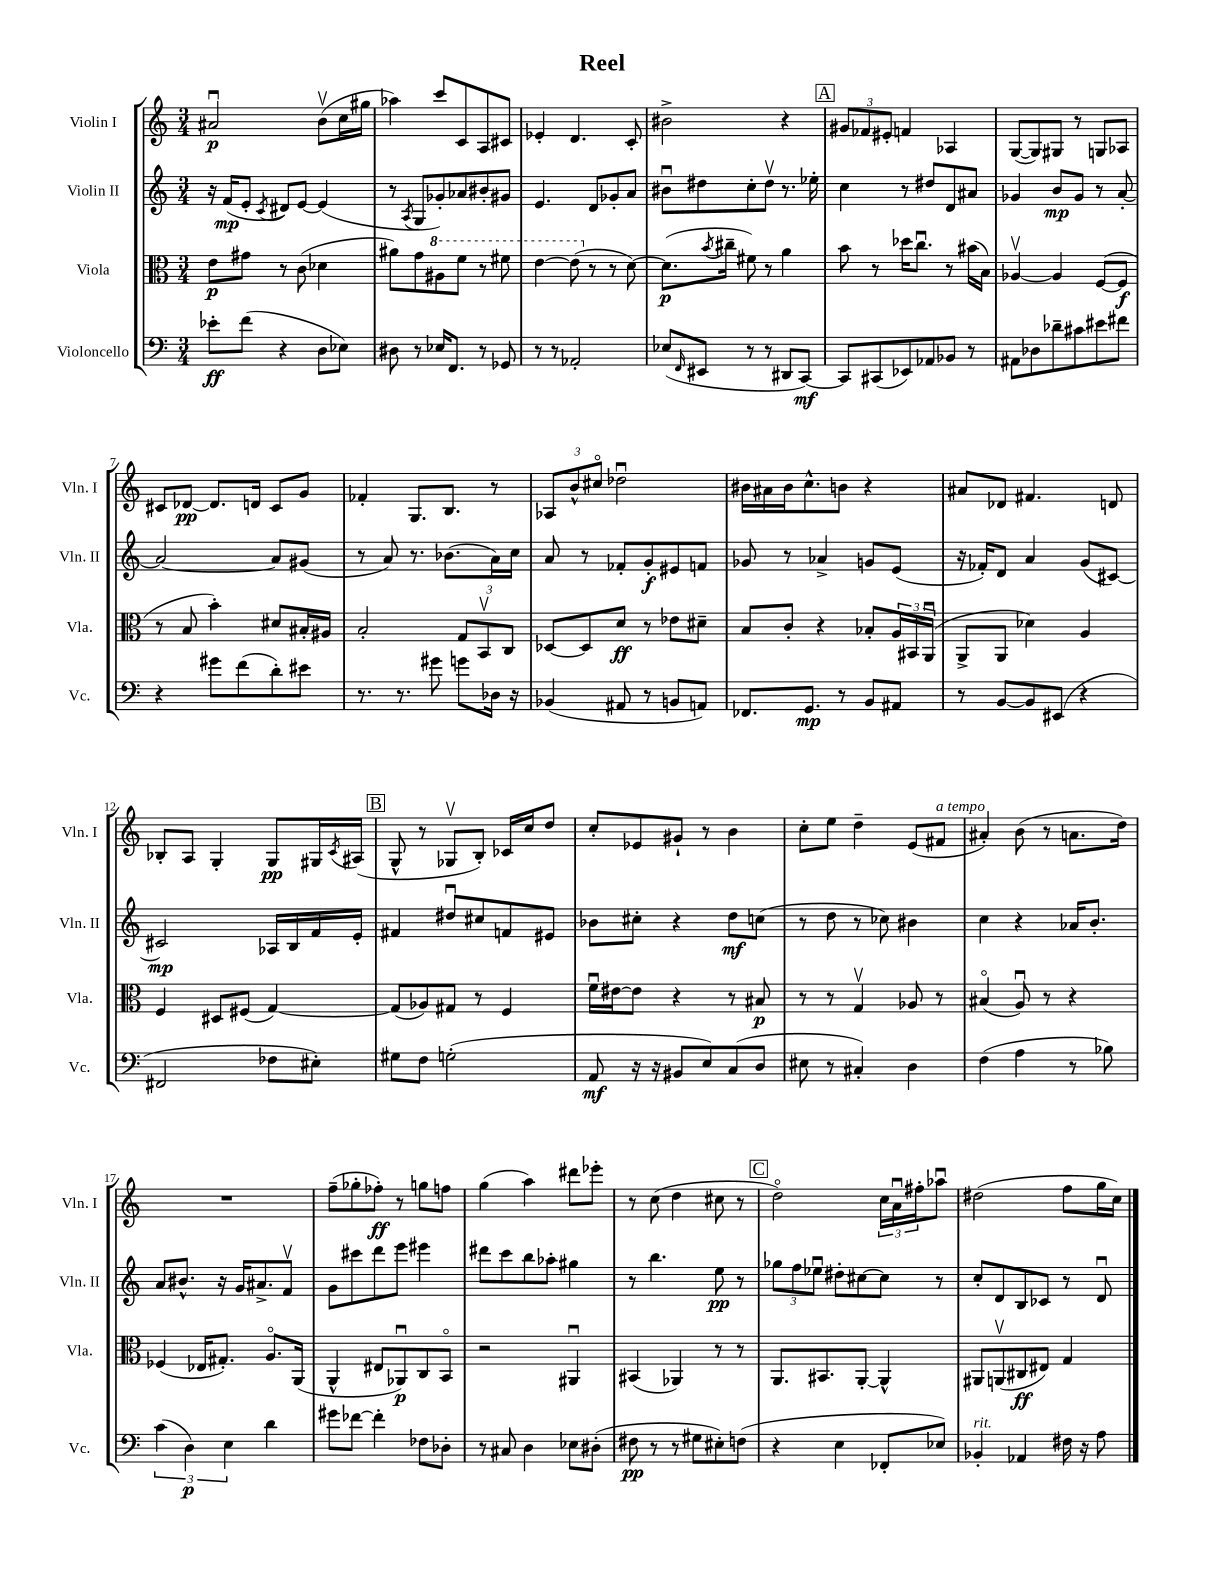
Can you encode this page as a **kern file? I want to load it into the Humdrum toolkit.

**kern	**dynam	**kern	**dynam	**kern	**dynam	**kern	**dynam
*part4	*part4	*part3	*part3	*part2	*part2	*part1	*part1
*staff4	*staff4	*staff3	*staff3	*staff2	*staff2	*staff1	*staff1
*I"Violoncello	*	*I"Viola	*	*I"Violin II	*	*I"Violin I	*
*I'Vc.	*	*I'Vla.	*	*I'Vln. II	*	*I'Vln. I	*
*clefF4	*	*clefC3	*	*clefG2	*	*clefG2	*
*k[]	*	*k[]	*	*k[]	*	*k[]	*
*M3/4	*	*M3/4	*	*M3/4	*	*M3/4	*
=1	=1	=1	=1	=1	=1	=1	=1
8e-X'\L	ff	8e\L	p	16r	.	2a#Xu/	p
.	.	.	.	(16f/KL	mp	.	.
(8f\J	.	8g#X\J	.	8e'/J	.	.	.
.	.	.	.	8qc/	.	.	.
4r	.	8r	.	8d#X/L)	.	.	.
.	.	(8c\	.	[8e/J	.	.	.
8D\L	.	4d-X\	.	(4e/]	.	(8bv\L	.
8E-X\J)	.	.	.	.	.	16cc\L	.
.	.	.	.	.	.	16gg#X\JJ	.
=2	=2	=2	=2	=2	=2	=2	=2
8D#X\	.	8a#X\L)	.	8r	.	4aa-X\)	.
.	.	.	.	8qA/	.	.	.
8r	.	8g\	.	8G/L	.	.	.
*	*	*8va	*	*	*	*	*
16E-X/KL	.	8a#X\	.	8g-X'/)	.	8ccc/L	.
8.FF/J	.	.	.	.	.	.	.
.	.	8ff\J	.	8a-X/	.	8c/	.
8r	.	8r	.	8b#X'/	.	8A/	.
8GG-X/	.	8ff#X\	.	8g#X/J	.	8c#X/J	.
=3	=3	=3	=3	=3	=3	=3	=3
8r	.	[4ee\	.	4.e/	.	4e-X'/	.
8r	.	.	.	.	.	.	.
2AA-X'/	.	(8ee\]	.	.	.	4.d/	.
*	*	*X8va	*	*	*	*	*
.	.	8r	.	8d/L	.	.	.
.	.	8r	.	8g-X'/	.	.	.
.	.	[8d\)	.	8a/J	.	8c'/	.
=4	=4	=4	=4	=4	=4	=4	=4
(8E-X/L	.	(8.d\L]	p	8b#Xu\L	.	2b#X^\	.
16qqFF/	.	.	.	.	.	.	.
8EE#X/J	.	.	.	8dd#X\	.	.	.
.	.	8qb/	.	.	.	.	.
.	.	16cc#X~\Jk	.	.	.	.	.
8r	.	8f#X\)	.	8cc'\	.	.	.
8r	.	8r	.	8dd#v\J	.	.	.
8DD#X/L	.	4a\	.	8.r	.	4r	.
[8CC/J)	mf	.	.	.	.	.	.
.	.	.	.	16ee-X'\	.	.	.
!!LO:REH:place=s1:t=A
=5	=5	=5	=5	=5	=5	=5	=5
8CC/L]	.	8b\	.	4cc\	.	12g#X/L	.
.	.	.	.	.	.	12f-X/	.
(8CC#X/	.	8r	.	.	.	.	.
.	.	.	.	.	.	12e#X'/J	.
8EE-X/)	.	16dd-X\KL	.	8r	.	4fn/	.
.	.	8.ccu\J	.	.	.	.	.
8AA-X/	.	.	.	8dd#X/L	.	.	.
8BB-X/J	.	8r	.	8d/	.	4A-X/	.
8r	.	(16b#X\LL	.	8a#X/J	.	.	.
.	.	16B\JJ)	.	.	.	.	.
=6	=6	=6	=6	=6	=6	=6	=6
8AA#X\L	.	[4A-Xv/	.	4g-X/	.	([8G/L	.
8D-X\	.	.	.	.	.	8G/])	.
8d-X~\	.	4A-/]	.	8b/L	mp	8G#X/J	.
8c#X\	.	.	.	8g-/J	.	8r	.
8e#X\	.	([8F/L	.	8r	.	8Gn/L	.
8f#X\J	.	8F/J]	f	[8a'/	.	8A-X/J	.
!!LO:LB:g=z
=7	=7	=7	=7	=7	=7	=7	=7
4r	.	8r	.	2a/_	.	8c#X/L	.
.	.	8B/	.	.	.	[8d-X/J	pp
8g#X\L	.	4b'\)	.	.	.	8.d-/L]	.
(8f\	.	.	.	.	.	.	.
.	.	.	.	.	.	16dn/Jk	.
8d'\)	.	8d#X/L	.	8a/L]	.	8c#/L	.
8e#X\J	.	16B#X'/L	.	(8g#X/J	.	8g/J	.
.	.	16A#X/JJ	.	.	.	.	.
=8	=8	=8	=8	=8	=8	=8	=8
8.r	.	2B'/	.	8r	.	4f-X'/	.
.	.	.	.	8a/)	.	.	.
8.r	.	.	.	.	.	.	.
.	.	.	.	8.r	.	8.G/L	.
8g#X\	.	.	.	.	.	.	.
.	.	.	.	(8.b-X\L	.	8.B/J	.
8gn\L	.	12G/L	.	.	.	.	.
.	.	12BBv/	.	.	.	.	.
16D-X\Jk	.	.	.	16a\L)	.	8r	.
.	.	12C/J	.	.	.	.	.
16r	.	.	.	16cc\JJ	.	.	.
=9	=9	=9	=9	=9	=9	=9	=9
(4BB-X/	.	[8D-X/L	.	8a/	.	12A-X/L	.
.	.	.	.	.	.	12b^^/	.
.	.	8D-/]	.	8r	.	.	.
.	.	.	.	.	.	12cc#X/J	.
8AA#X/	.	8d/J	ff	8f-X'/L	.	2dd-Xu\	.
8r	.	8r	.	8g'/	f	.	.
8BBn/L	.	8e-X\L	.	8e#X/	.	.	.
8AAn/J)	.	8d#X~\J	.	8fn/J	.	.	.
=10	=10	=10	=10	=10	=10	=10	=10
8.FF-X/L	.	8B/L	.	8g-X/	.	16b#X\LL	.
.	.	.	.	.	.	16a#X\	.
.	.	8c'/J	.	8r	.	16b#\J	.
8.GG/J	mp	.	.	.	.	8.cc^^\	.
.	.	4r	.	4a-X^/	.	.	.
8r	.	.	.	.	.	8bn\J	.
8BB/L	.	8B-X'/L	.	8gn/L	.	4r	.
8AA#X/J	.	24A/L	.	(8e/J	.	.	.
.	.	24BB#X/	.	.	.	.	.
.	.	(24AAu/JJ	.	.	.	.	.
=11	=11	=11	=11	=11	=11	=11	=11
8r	.	8AA^/L	.	16r	.	8a#X/L	.
.	.	.	.	16f-X'/KL)	.	.	.
[8BB/L	.	8AA/J	.	8d/J	.	8d-X/J	.
8BB/]	.	4d-X\)	.	4a/	.	4.f#X/	.
(8EE#X/J	.	.	.	.	.	.	.
4r	.	4A/	.	(8g/L	.	.	.
.	.	.	.	[8c#X/J)	.	8dn/	.
!!LO:LB:g=z
=12	=12	=12	=12	=12	=12	=12	=12
2FF#X/	.	4F/	.	2c#X/]	mp	8B-X'/L	.
.	.	.	.	.	.	8A/J	.
.	.	8D#X/L	.	.	.	4G'/	.
.	.	(8F#X/J	.	.	.	.	.
8F-X\L	.	[4G/)	.	16A-X/LL	.	8G/L	pp
.	.	.	.	16B/	.	.	.
8E#X'\J)	.	.	.	16f/	.	16G#X/L	.
.	.	.	.	.	.	8qc/	.
.	.	.	.	16e'/JJ	.	(16A#X/JJ	.
!!LO:REH:place=s1:t=B
=13	=13	=13	=13	=13	=13	=13	=13
8G#X\L	.	(8G/L]	.	4f#X/	.	8G^^/	.
8F\J	.	8A-X/)	.	.	.	8r	.
(2Gn'\	.	8G#X/J	.	8dd#Xu/L	.	8G-Xv/L	.
.	.	8r	.	8cc#X/	.	8B'/J)	.
.	.	4F/	.	8fn/	.	16c-X/LL	.
.	.	.	.	.	.	16cc/J	.
.	.	.	.	8e#X/J	.	8dd/J	.
=14	=14	=14	=14	=14	=14	=14	=14
8AA/	mf	16fu\LL	.	8b-X\L	.	8cc'/L	.
.	.	[16e#X\J	.	.	.	.	.
16r	.	8e#\J]	.	8cc#X'\J	.	8e-X/	.
16r	.	.	.	.	.	.	.
8BB#X/L	.	4r	.	4r	.	8g#X`/J	.
8E/)	.	.	.	.	.	8r	.
(8C/	.	8r	.	8dd\L	mf	4b\	.
8D/J	.	8B#X/	p	(8ccn\J	.	.	.
=15	=15	=15	=15	=15	=15	=15	=15
8E#X\	.	8r	.	8r	.	8cc'\L	.
8r	.	8r	.	8dd\	.	8ee\J	.
4C#X'/)	.	4Gv/	.	8r	.	4dd~\	.
.	.	.	.	8cc-X\)	.	.	.
4D\	.	8A-X/	.	4b#X\	.	(8e/L	.
!	!	!	!	!	!	!LO:TX:a:i:t=a tempo	!
.	.	8r	.	.	.	8f#X/J	.
=16	=16	=16	=16	=16	=16	=16	=16
(4F\	.	(4B#X/	.	4cc\	.	4a#X'/)	.
4A\	.	8Au/)	.	4r	.	(8b\	.
.	.	8r	.	.	.	8r	.
8r	.	4r	.	16a-X/KL	.	8.an\L	.
.	.	.	.	8.b'/J	.	.	.
8B-X\)	.	.	.	.	.	.	.
.	.	.	.	.	.	16dd\Jk)	.
!!LO:LB:g=z
=17	=17	=17	=17	=17	=17	=17	=17
(6c\	.	(4F-X/	.	8a/L	.	2.r	.
.	.	.	.	8.b#X^^/J	.	.	.
6D\)	p	.	.	.	.	.	.
.	.	16E-X/KL	.	.	.	.	.
.	.	8.G#X'/J)	.	16r	.	.	.
6E\	.	.	.	.	.	.	.
.	.	.	.	16g/KL	.	.	.
.	.	.	.	8.a#X^/	.	.	.
4d\	.	8.A/L	.	.	.	.	.
.	.	.	.	8fv/J	.	.	.
.	.	(16AA/Jk	.	.	.	.	.
=18	=18	=18	=18	=18	=18	=18	=18
8g#X\L	.	4AA^^/	.	8g\L	.	(8ff~\L	.
[8f-X\J	.	.	.	8ccc#X\	.	8gg-X'\	.
4f-'\]	.	8E#X/L	.	8ddd\	.	8ff-X'\J)	ff
.	.	8AA-Xu/)	p	8eee\J	.	8r	.
8F-X\L	.	8C/	.	4eee#X\	.	8ggn\L	.
8D-X'\J	.	8BB/J	.	.	.	8ffn\J	.
=19	=19	=19	=19	=19	=19	=19	=19
8r	.	2r	.	8ddd#X\L	.	(4gg\	.
8C#X/	.	.	.	8ccc\	.	.	.
4D\	.	.	.	8bb\	.	4aa\)	.
.	.	.	.	8aa-X'\J	.	.	.
8E-X\L	.	4AA#Xu/	.	4gg#X\	.	8ddd#X\L	.
(8D#X'\J	.	.	.	.	.	8eee-X'\J	.
=20	=20	=20	=20	=20	=20	=20	=20
8F#X\	pp	(4BB#X/	.	8r	.	8r	.
8r	.	.	.	4.bb\	.	(8cc\	.
8r	.	4AA-X/)	.	.	.	4dd\	.
8G#X\L	.	.	.	.	.	.	.
8E#X'\)	.	8r	.	8ee\	pp	8cc#X\	.
(8Fn\J	.	8r	.	8r	.	8r	.
!!LO:REH:place=s1:t=C
=21	=21	=21	=21	=21	=21	=21	=21
4r	.	8.AA/L	.	12gg-X\L	.	2dd\)	.
.	.	.	.	12ff\	.	.	.
.	.	.	.	12ee-Xu\J	.	.	.
.	.	8.BB#X/	.	.	.	.	.
4E\	.	.	.	8dd#X'\L	.	.	.
.	.	[8AA'/J	.	[8cc#X\	.	.	.
8FF-X'/L	.	4AA^^/]	.	8cc#\J]	.	24cc\LL	.
.	.	.	.	.	.	24au\	.
.	.	.	.	.	.	24ff#X'\J	.
8E-X/J)	.	.	.	8r	.	8aa-Xu\J	.
=22	=22	=22	=22	=22	=22	=22	=22
!LO:TX:a:i:t=rit.	!	!	!	!	!	!	!
4BB-X'/	.	8AA#X/L	.	8cc'/L	.	(2dd#X\	.
.	.	(8AAnv/	.	8d/	.	.	.
4AA-X/	.	8C#X/	ff	8B/	.	.	.
.	.	8E#X/J)	.	8c-X/J	.	.	.
16F#X\	.	4G/	.	8r	.	8ff\L	.
16r	.	.	.	.	.	.	.
8A\	.	.	.	8du/	.	16gg\L	.
.	.	.	.	.	.	16cc\JJ)	.
==	==	==	==	==	==	==	==
*-	*-	*-	*-	*-	*-	*-	*-
